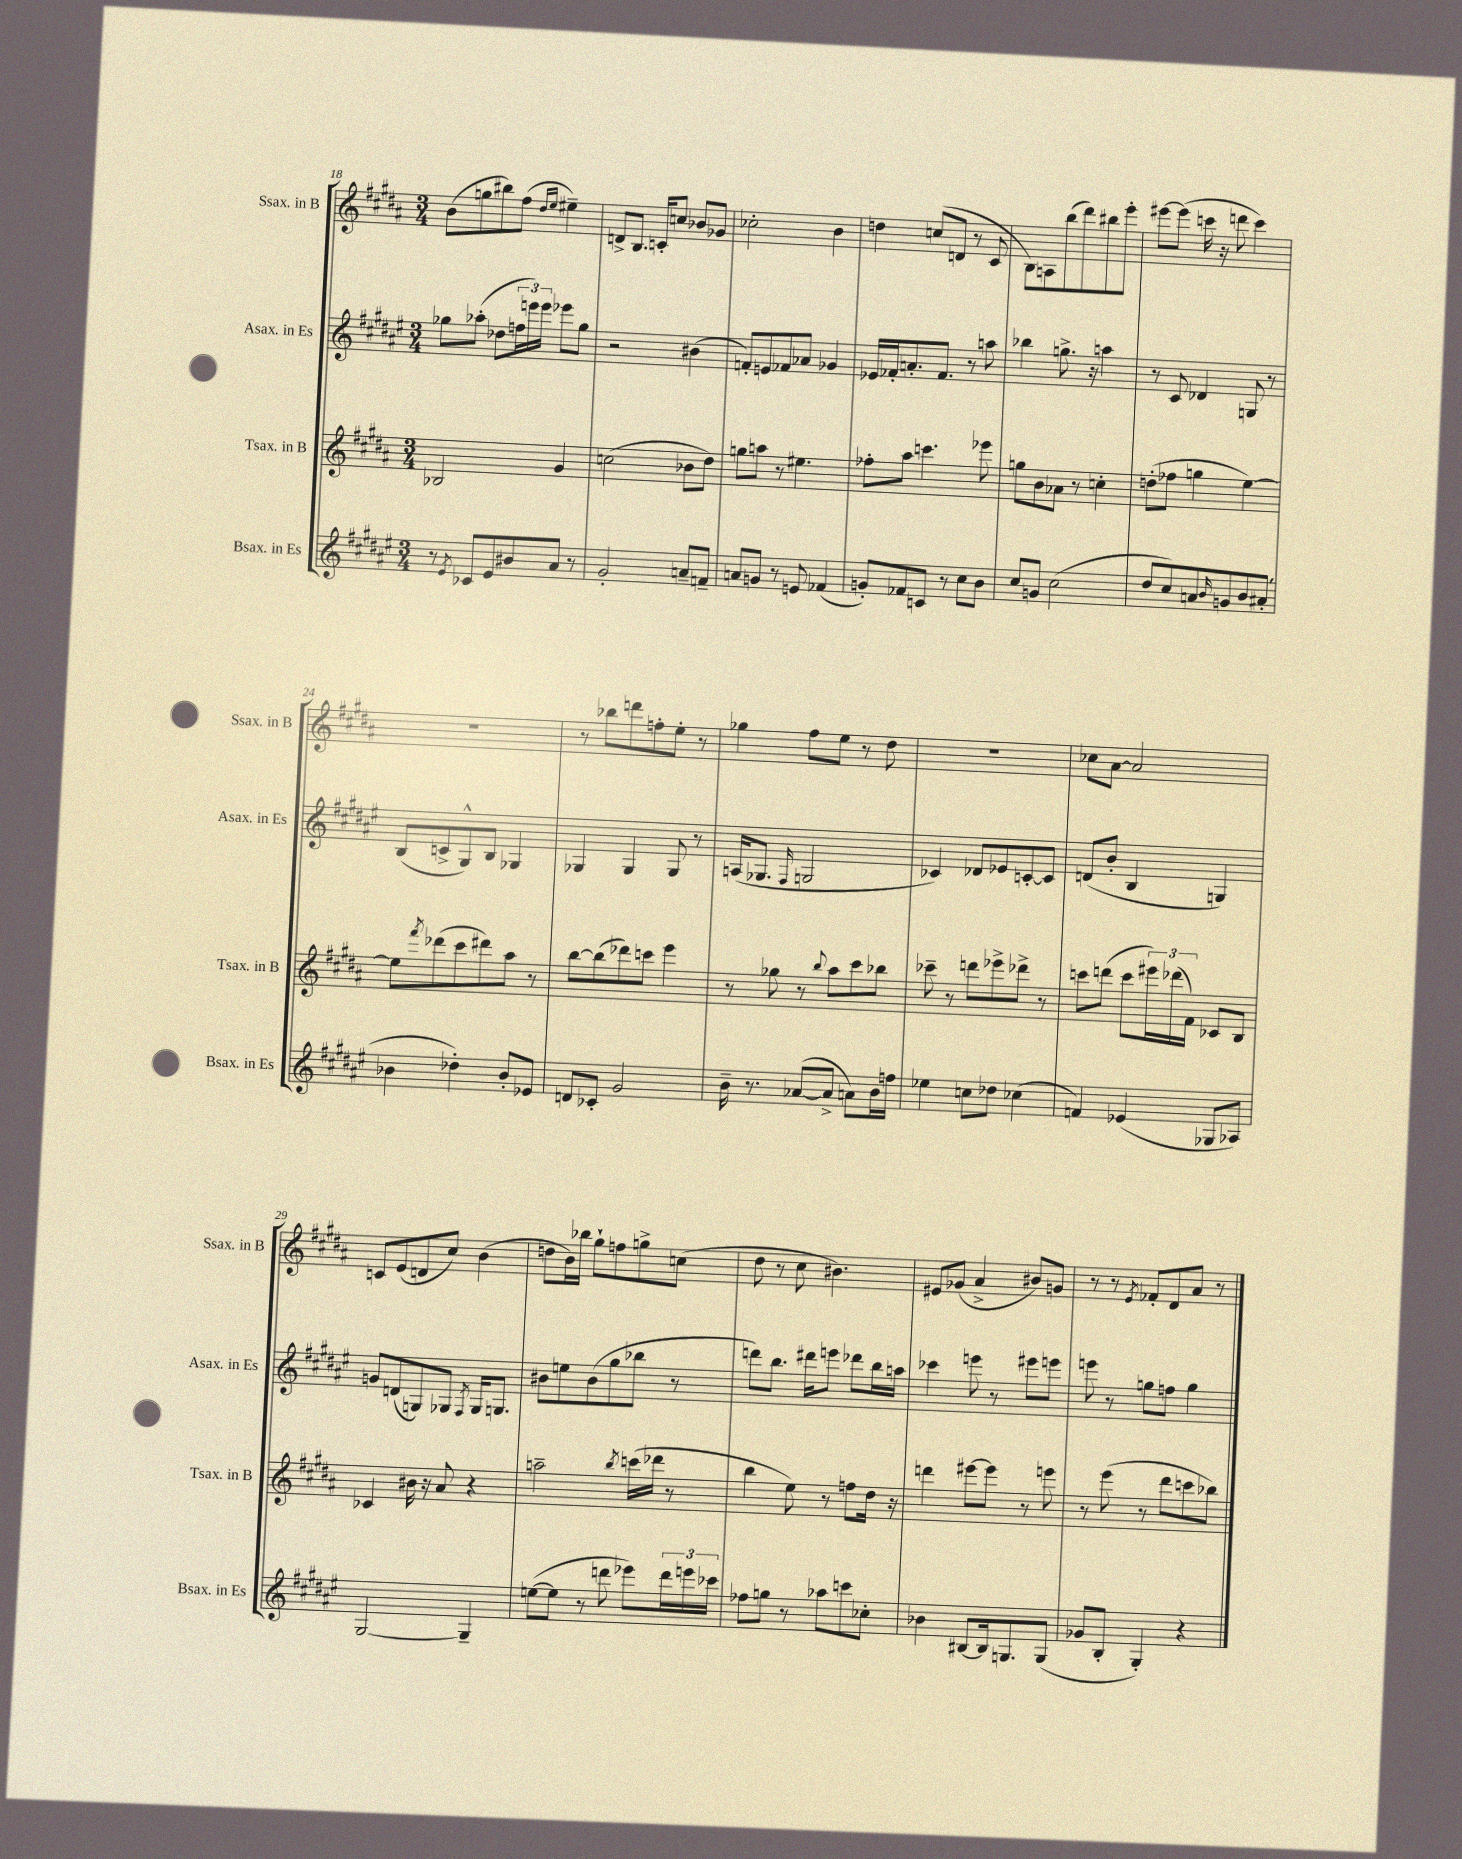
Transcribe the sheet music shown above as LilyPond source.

<<
\new StaffGroup <<
\new Staff = "s0" \with { instrumentName = "Ssax. in B" shortInstrumentName = "Ssax. in B" } {
    \clef treble \key b \major \numericTimeSignature \time 3/4
    b'8( g''8 bis''8) fis''8( \grace { dis''16 e''16 } eis''4--) |
    d'8-> b8. c'16-. c''8 bes'8 ges'8 |
    ces''2-. b'4 |
    d''4 c''8( d'8 r8 cis'8 |
    b8) a8 b''8( dis'''8) bis''8 e'''8-. |
    eis'''8~ eis'''8( c'''16 r16 d'''8 c'''4) |
    R2. |
    r8 bes''8 d'''8 f''8-. e''8-. r8 |
    ges''4 fis''8 e''8 r8 dis''8 |
    R2. |
    ces''8 ais'8~ ais'2 |
    c'8 e'8( d'8 cis''8) b'4( |
    d''8 b'16) bes''16 gis''8-! f''8 g''8-> c''8( |
    dis''8 r8 cis''8 bis'4.) |
    eis'8 ges'8( ais'4-> bis'8) g'8 |
    r8 r8 \acciaccatura { e'8 } fes'8-. dis'8 ais'8 r8 \bar "|." |
}
\new Staff = "s1" \with { instrumentName = "Asax. in Es" shortInstrumentName = "Asax. in Es" } {
    \clef treble \key fis \major \numericTimeSignature \time 3/4
    ges''8 aes''8-.( des''8 \tuplet 3/2 { f''16 e'''16) e'''16 } ees'''8 ges''8 |
    r2 bis'4( |
    f'8-.) e'8 fes'8 aes'8 ges'4 |
    ees'16 fes'16-. a'8.-. fes'8. r8 a''8 |
    bes''4 g''8.-> r16 a''4 |
    r8 cis'8 des'4 g8 r8 |
    b8( c'8-> gis8-^) b8 ges4 |
    ges4 ges4 ges8 r8 |
    a16( ges8. \grace { fis16 } g2 |
    ces'4) des'8 ees'8 c'8~-. c'8 |
    d'8( b'8-. b4 g4) |
    g'8 d'8( g8) ges8 \acciaccatura { fis8 } ges16 g8. |
    bis'8 e''8 bis'8( gis''8 bes''8 r8 |
    d'''8) b''8. dis'''16 e'''8 des'''8 b''16 a''16 |
    ces'''4 e'''8 r8 eis'''8 e'''8 |
    e'''8 r8 g''8 f''8 g''4 \bar "|." |
}
\new Staff = "s2" \with { instrumentName = "Tsax. in B" shortInstrumentName = "Tsax. in B" } {
    \clef treble \key b \major \numericTimeSignature \time 3/4
    bes2 gis'4 |
    c''2( bes'8 dis''8) |
    g''8 a''8 r8 eis''4. |
    fes''8-. ais''8 c'''4. ees'''8 |
    g''8 b'8 aes'8 r8 c''4-. |
    d''8-.( fes''8 g''4 e''4~) |
    e''8 \acciaccatura { fis'''8 } des'''8( cis'''8 dis'''8) ais''8 r8 |
    b''8~ b''8( des'''8) c'''8 e'''4 |
    r8 ges''8 r8 \appoggiatura { b''8 } ais''8 cis'''8 bes''8 |
    ces'''8-- r8 d'''8 ees'''8-> des'''8-> r8 |
    c'''8 d'''8( c'''8 \tuplet 3/2 { eis'''16) des'''16( fis'16) } ces'8 b8 |
    ces'4 bis'16 r16 ais'8 r4 |
    a''2-- \acciaccatura { b''8 } c'''16( des'''16 r8 |
    b''4 e''8) r8 f''8 dis''16 r16 |
    d'''4 eis'''8~ eis'''8 r8 e'''8 |
    r8 e'''8( r8 dis'''8 c'''8 bes''8) \bar "|." |
}
\new Staff = "s3" \with { instrumentName = "Bsax. in Es" shortInstrumentName = "Bsax. in Es" } {
    \clef treble \key fis \major \numericTimeSignature \time 3/4
    r8 \acciaccatura { eis'8 } ces'8 eis'8 bis'8 ais'8 r8 |
    gis'2-. a'8-- f'8-- |
    a'8 g'8 r8 e'8 fes'4( |
    g'8-.) fes'8 c'8 r8 cis''8 b'8 |
    cis''8 g'8 cis''2( |
    dis''8 cis''8) a'8 \grace { b'16 } g'8 b'8 ais'8-.( |
    bes'4 des''4-.) bes'8-. ees'8 |
    d'8 ces'8-. gis'2 |
    b'16-- r8. aes'8~( aes'8-> a'8) b'16 f''16 |
    ees''4 c''8 des''8 ces''4( |
    f'4) ees'4( ges8 aes8) |
    gis2~ gis4-- |
    e''8~( e''8 r8 d'''8 ees'''8) \tuplet 3/2 { d'''16 e'''16 ces'''16 } |
    fes''8 g''8 r8 aes''8 c'''8 ces''8-. |
    bes'4 bis8~ bis16 g8. g8( |
    ges'8 b8-. gis4-.) r4 \bar "|." |
}
>>
>>
\layout { \context { \Score currentBarNumber = #18 } }
